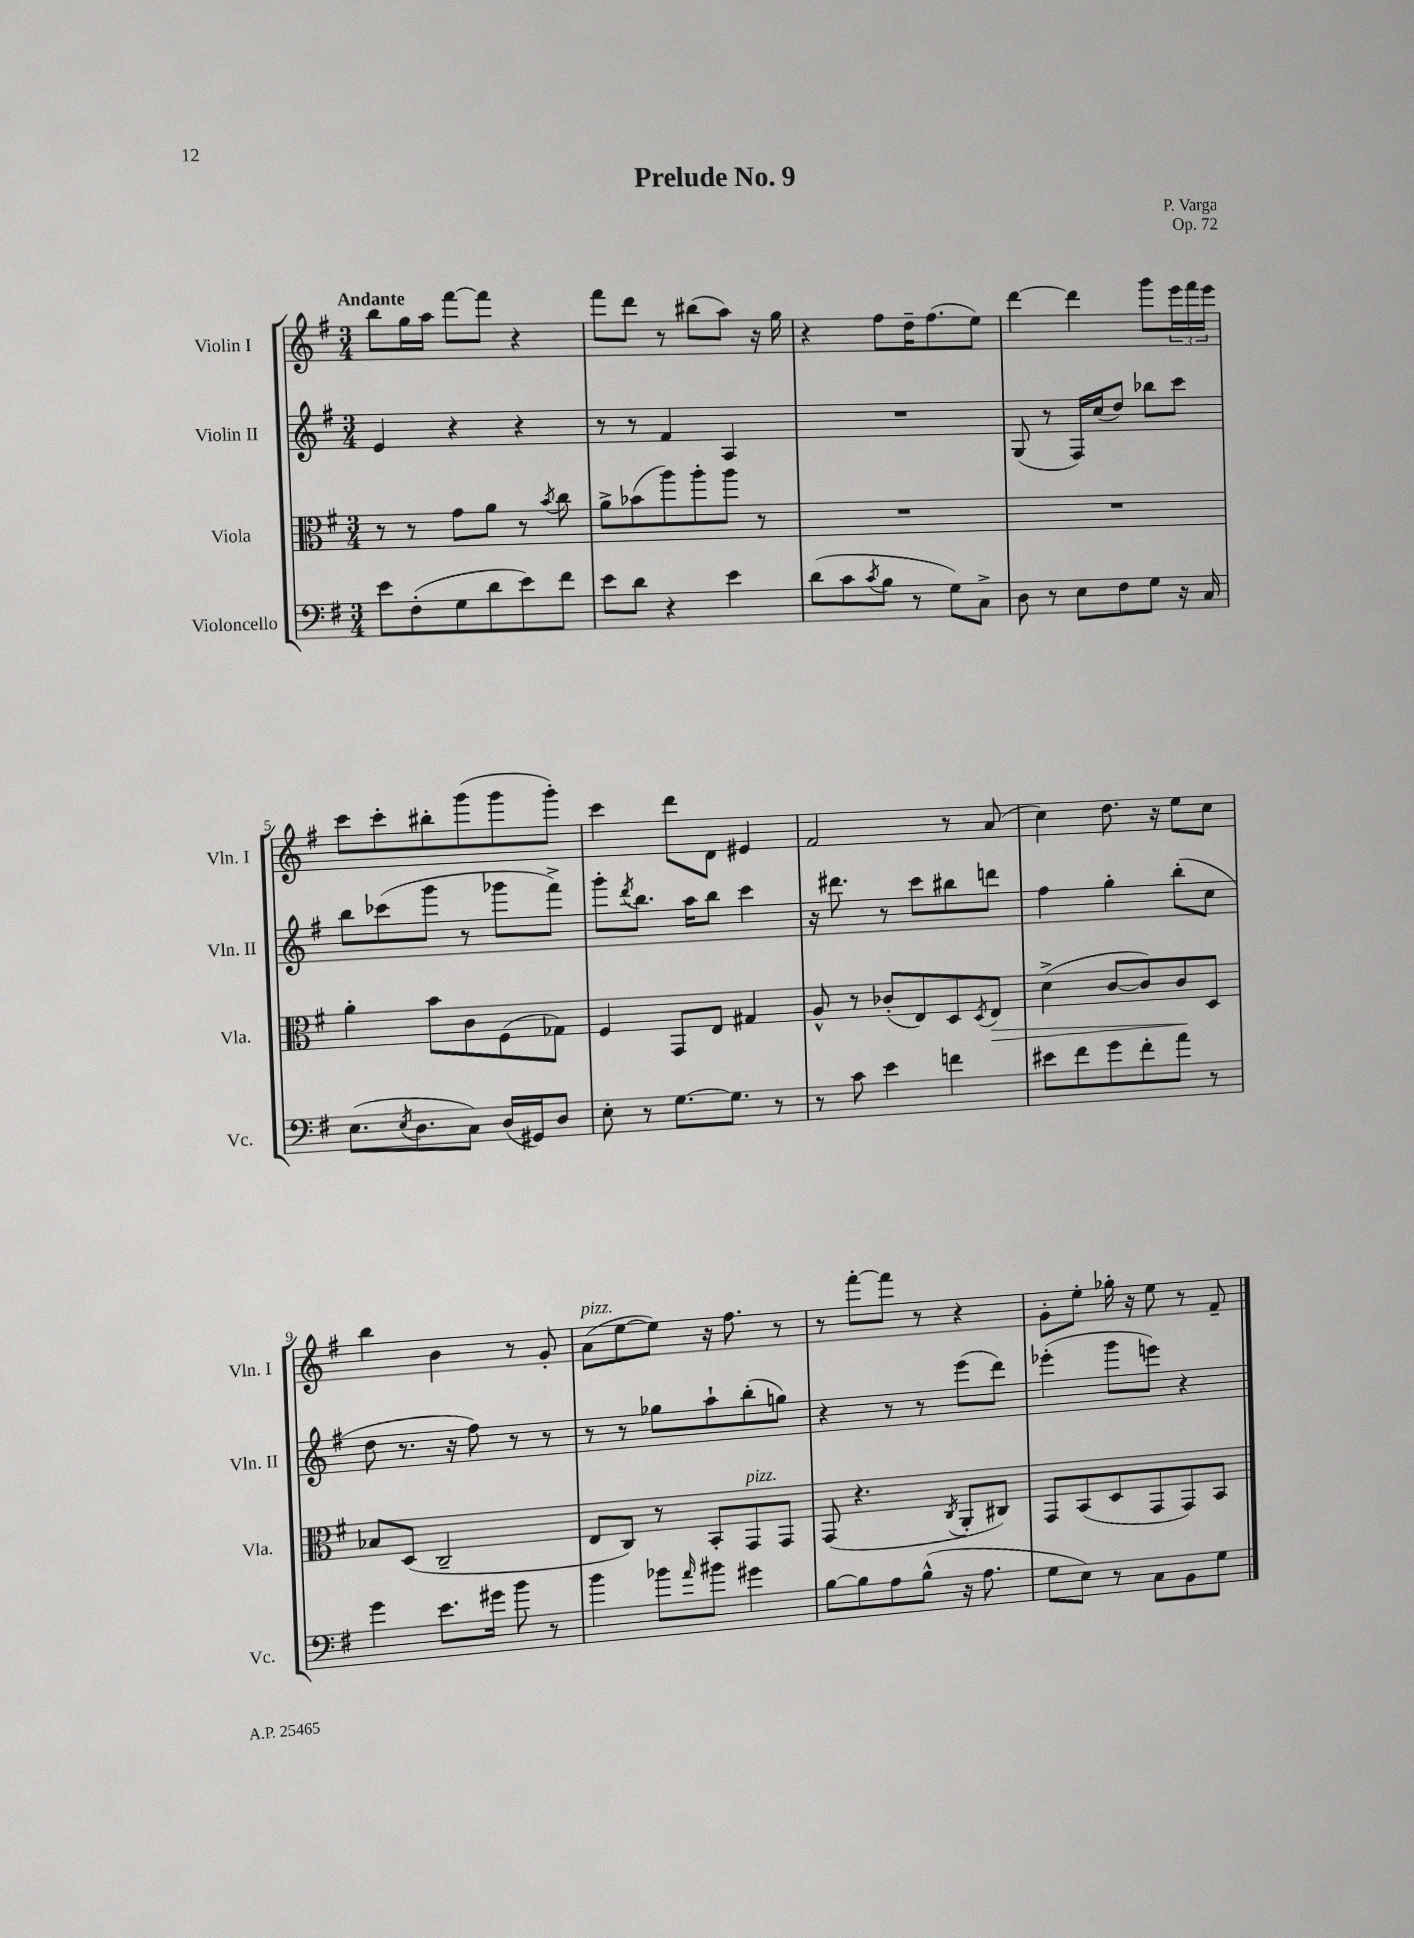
\header { title = "Prelude No. 9" composer = "P. Varga" opus = "Op. 72" }
<<
\new StaffGroup <<
\new Staff = "s0" \with { instrumentName = "Violin I" shortInstrumentName = "Vln. I" } {
    \clef treble \key g \major \numericTimeSignature \time 3/4 \tempo "Andante"
    b''8 g''16 a''16 fis'''8~ fis'''8 r4 |
    fis'''8 d'''8 r8 bis''8( a''8) r16 g''16 |
    r4 fis''8 d''16-- fis''8.( e''8) |
    d'''4~ d'''4 g'''8 \tuplet 3/2 { e'''16 fis'''16 e'''16 } |
    c'''8 c'''8-. bis''8-. g'''8( g'''8 g'''8-.) |
    c'''4 d'''8 d'8 eis'4 |
    fis'2 r8 a'8( |
    c''4) d''8. r16 e''8 c''8 |
    b''4 b'4 r8 g'8-. |
    a'8^\markup { \italic "pizz." }( e''8~ e''8) r16 fis''8. r8 |
    r8 fis'''8~-. fis'''8 r8 r4 |
    g'8-. e''8-. ges''16-. r16 e''8 r8 fis'8-- \bar "|." |
}
\new Staff = "s1" \with { instrumentName = "Violin II" shortInstrumentName = "Vln. II" } {
    \clef treble \key g \major \numericTimeSignature \time 3/4
    e'4 r4 r4 |
    r8 r8 fis'4 a4 |
    R2. |
    g8( r8 fis16) c''16( d''8) bes''8 c'''8 |
    b''8 ces'''8( g'''8 r8 ges'''8 fis'''8->) |
    g'''8-. \acciaccatura { d'''8 } b''8. a''16 b''8 c'''4 |
    r16 dis'''8. r8 c'''8 bis''8 d'''8 |
    fis''4 g''4-. b''8-.( c''8 |
    d''8 r8. r16 fis''8) r8 r8 |
    r8 r8 ges''8 a''8-! b''8-.( g''8) |
    r4 r8 r8 e'''8( d'''8) |
    ees'''4-.( g'''8 e'''8) r4 \bar "|." |
}
\new Staff = "s2" \with { instrumentName = "Viola" shortInstrumentName = "Vla." } {
    \clef alto \key g \major \numericTimeSignature \time 3/4
    r8 r8 g'8 a'8 r8 \acciaccatura { b'8 } c''8 |
    a'8-> bes'8( a''8) a''8-. a''8 r8 |
    R2. |
    R2. |
    a'4-. b'8 c'8 fis8( ges8) |
    fis4 g,8 e8 gis4 |
    a8-^ r8 ces'8-.( e8) d8 \acciaccatura { d8 } e8\> |
    d'4->( c'8~ c'8) c'8\! d8 |
    bes8 d8( c2-- |
    e8 c8) r8 b,8-. g,8^\markup { \italic "pizz." } g,8 |
    g,8( r4. \acciaccatura { c8 } a,8-. cis8) |
    g,8 b,8( d8 g,8 g,8) b,8 \bar "|." |
}
\new Staff = "s3" \with { instrumentName = "Violoncello" shortInstrumentName = "Vc." } {
    \clef bass \key g \major \numericTimeSignature \time 3/4
    e'8 fis8-.( g8 d'8 e'8) fis'8 |
    e'8 d'8 r4 e'4 |
    d'8( c'8 \acciaccatura { c'8 } b8 r8 g8) c8-> |
    d8 r8 e8 fis8 g8 r16 c16 |
    e8.( \acciaccatura { e8 } d8. c8) d16( gis,16) d8 |
    e8-. r8 g8.~ g8. r8 |
    r8 c'8 e'4 f'4 |
    eis'8 fis'8 g'8 fis'8-. a'8 r8 |
    g'4 e'8. gis'16 b'8 r8 |
    b'4 bes'8 \grace { a'16 } bis'8 gis'4 |
    b8~ b8 a8 b8-^( r16 a8. |
    g8 e8) r8 c8 b,8 g8 \bar "|." |
}
>>
>>
